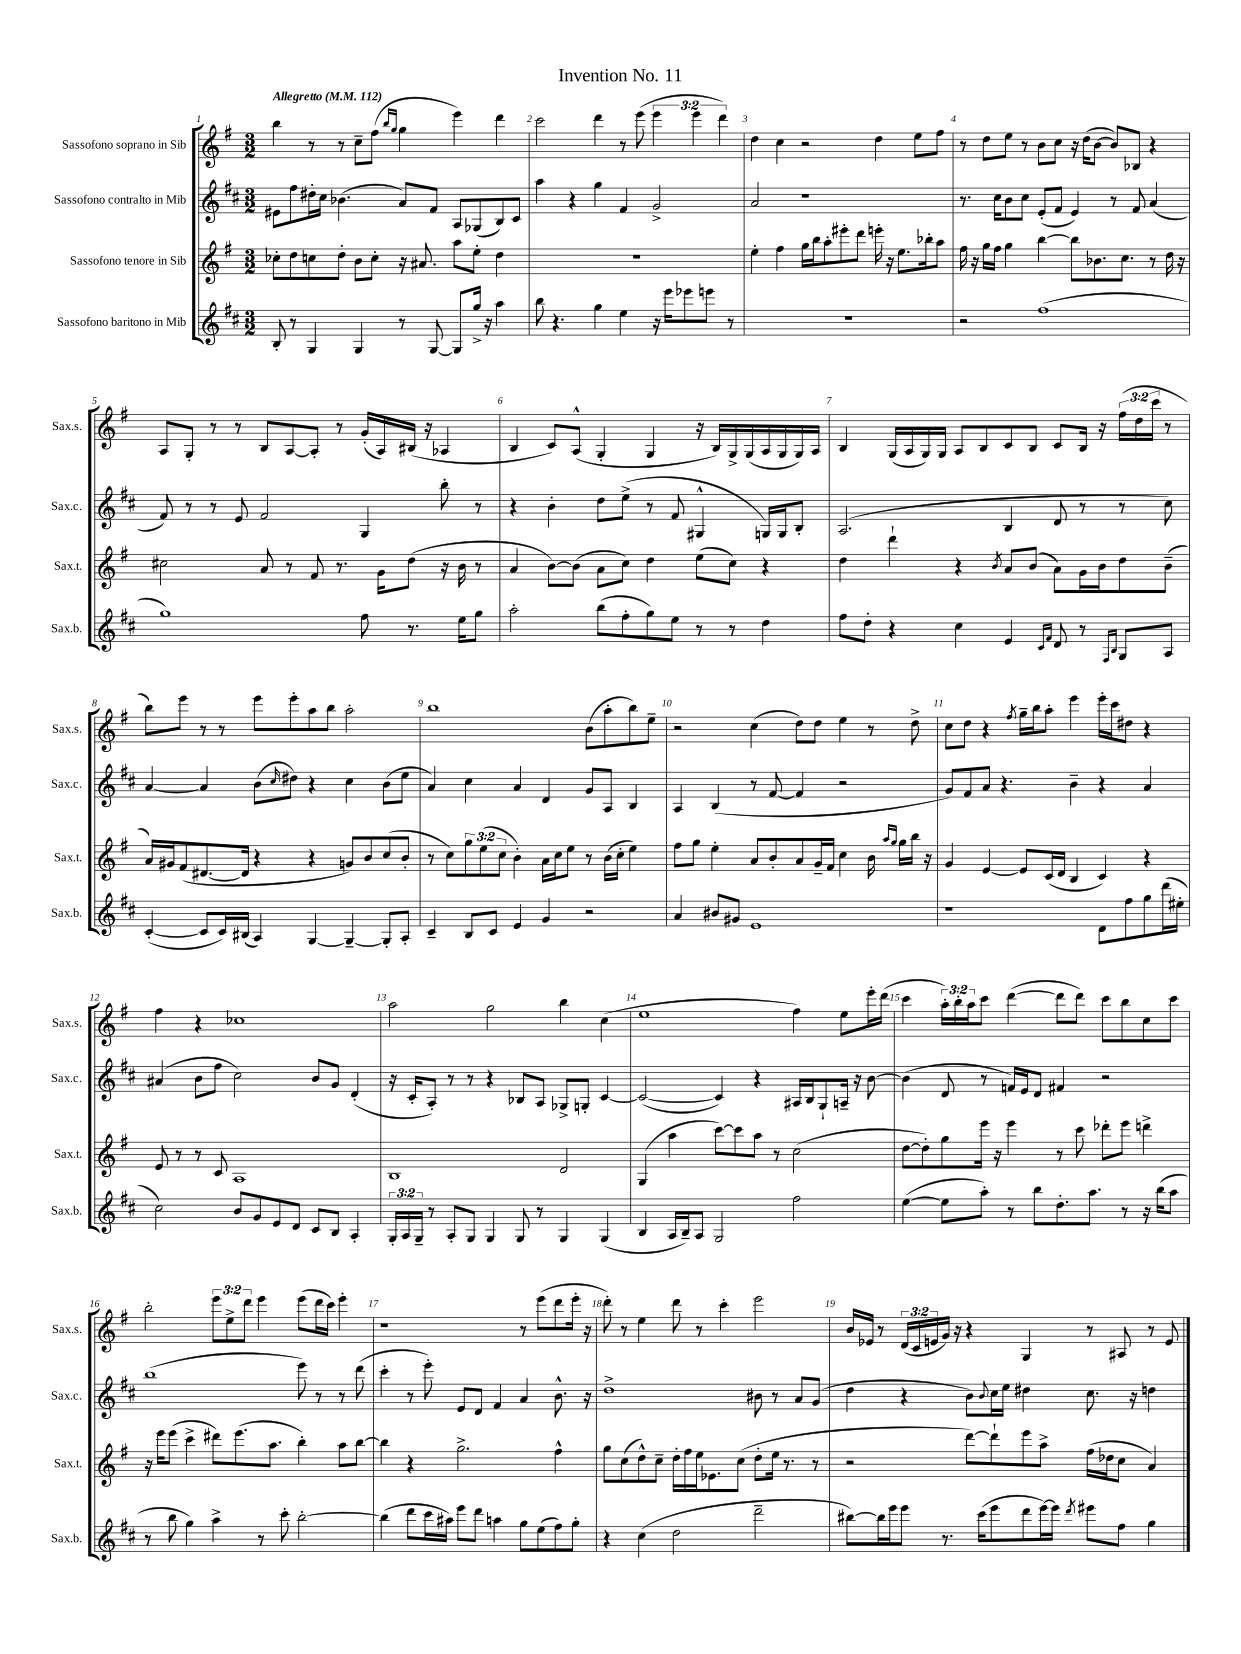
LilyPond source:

\header { title = "Invention No. 11" }
<<
\new StaffGroup <<
\new Staff = "s0" \with { instrumentName = "Sassofono soprano in Sib" shortInstrumentName = "Sax.s." } {
    \clef treble \key g \major \numericTimeSignature \time 3/2 \override Staff.TupletNumber.text = #tuplet-number::calc-fraction-text \tempo "Allegretto" 4 = 112
    b''4 r8 r8 c''8-- fis''8( \grace { b''16 g''16 } g''4 e'''4) d'''4 |
    c'''2 d'''4 r8 e'''8( \tuplet 3/2 { e'''4 e'''4 d'''4) } |
    d''4 c''4 r2 d''4 e''8 fis''8 |
    r8 d''8 e''8 r8 b'8 c''8 r16 d''16( b'8~ b'8) bes8 r4 |
    a8 g8-. r8 r8 b8 a8~ a8-. r8 g'16-.( a16) bis16( r16 aes4 |
    b4 c'8) a8-^( g4-. g4 r16 b16) g16-> g16( a16 g16 g16) a16 |
    b4 g16( a16 g16) g16 a8 b8 c'8 b8 c'8 b16 r16 \tuplet 3/2 { fis''16( d''16 c'''16 } r8 |
    b''8) e'''8 r8 r8 e'''8 e'''8-. a''8 b''8 a''2-. |
    b''1 b'8( a''8-. b''8) e''8-- |
    r2 c''4( d''8) d''8 e''4 r8 d''8-> |
    c''8 d''8 r4 \acciaccatura { fis''8 } g''16-- b''16 a''8-. e'''4 e'''16-. c'''16 dis''8 r4 |
    fis''4 r4 ces''1 |
    a''2 g''2 b''4 c''4( |
    e''1 fis''4) e''8 e'''16-. d'''16( |
    c'''4 \tuplet 3/2 { a''16-.) b''16-. a''16 } c'''8 d'''4~( d'''8 d'''8) c'''8 b''8 c''8 c'''8 |
    b''2-. \tuplet 3/2 { e'''8 e''8-> d'''8 } e'''4 e'''8( d'''16 c'''16) e'''4-. |
    r1 r8 e'''8( d'''8 e'''16-. r16 |
    d'''8-.) r8 e''4 d'''8 r8 c'''4-. e'''2 |
    b'16 ees'16 r8 \tuplet 3/2 { d'16( c'16 e'16 } g'16) r16 r4 g4 r8 ais8 r8 e'8 \bar "|." |
}
\new Staff = "s1" \with { instrumentName = "Sassofono contralto in Mib" shortInstrumentName = "Sax.c." } {
    \clef treble \key d \major \numericTimeSignature \time 3/2
    eis'8 fis''8 dis''16-. cis''16 bes'4.( a'8) fis'8 a8 ges8( b8) cis'8 |
    a''4 r4 g''4 fis'4 g'2-> |
    a'2 r1 |
    r8. cis''16 b'8 cis''8 e'8-.( fis'8 e'4) r8 fis'8 a'4( |
    fis'8) r8 r8 e'8 fis'2 g4 b''8-. r8 |
    r4 b'4-. d''8 e''8->( r8 fis'8 gis4-^ g16) g16 b8-. |
    a2.( b4 d'8 r8 r8 cis''8) |
    a'4~ a'4 b'8( \grace { cis''16 } dis''8) r4 cis''4 b'8( e''8 |
    a'4) cis''4 a'4 d'4 g'8 a8 b4 |
    a4 b4( r8 fis'8~ fis'4 r2 |
    g'8) fis'8 a'8 r4. b'4-- r4 a'4 |
    ais'4( b'8 fis''8 cis''2) b'8 g'8 d'4-.( |
    r16 cis'16-. a8-.) r8 r8 r4 bes8 a8 ges8-> g8-. cis'4~ |
    cis'2~( cis'4) r4 ais16 b16 g8-! a16-- r16 b'8~ |
    b'4( d'8 r8 f'16) e'16 d'8 fis'4 r2 |
    b''1( e'''8) r8 r8 d'''8( |
    cis'''4-. r8 e'''8-.) e'8 d'8 fis'4 a'4 b'8.-^ r16 |
    d''1-> bis'8 r8 a'8 g'8( |
    d''4 r4 b'8) \appoggiatura { b'8 } cis''16 e''16 dis''4 cis''8. r16 d''4 \bar "|." |
}
\new Staff = "s2" \with { instrumentName = "Sassofono tenore in Sib" shortInstrumentName = "Sax.t." } {
    \clef treble \key g \major \numericTimeSignature \time 3/2 \override Staff.TupletNumber.text = #tuplet-number::calc-fraction-text
    ces''8-. d''8 c''8 d''8-. b'8 c''8-. r16 ais'8. a''8 e''8-. d''4 |
    R1. |
    e''4-. fis''4 g''16 b''16 a''8-. eis'''8-. d'''8 e'''16-. r16 e''8. bes''16-. a''8 |
    fis''16 r16 g''16 fis''16 g''4 b''4~ b''8 bes'8. c''8. r8 d''16 r16 |
    cis''2 a'8 r8 fis'8 r8. g'16 d''8( r16 b'16 r8 |
    a'4 b'8~) b'8( a'8 c''8) d''4 e''8( c''8) r4 |
    d''4 d'''4-! r4 \acciaccatura { b'8 } a'8 b'8( a'8) g'16 b'16 d''8 b'8--( |
    a'16) gis'16 fis'8( dis'8.~ dis'16 r4 r4 g'8) b'8 c''8( b'8-. |
    r8 c''8) \tuplet 3/2 { g''8 e''8( c''8 } b'4-.) a'16 c''16 e''8 r8 b'16( c''16-. e''4) |
    fis''8 g''8 e''4-. a'8 b'8-. a'8 g'16-- fis'16 c''4 b'16 \grace { a''16 g''16 } g''16 b''16 r16 |
    g'4 e'4~ e'8 c'16( d'16 b4 c'4) r4 |
    e'8 r8 r8 c'8 a1 |
    b1 d'2 |
    g4( a''4 c'''8~) c'''8 a''8 r8 c''2( |
    d''8~ d''8-.) g''8 e'''16 r16 e'''4 r8 c'''8 des'''8-. e'''8 d'''4-> |
    r16 e'''16 e'''8( c'''4-> dis'''8) e'''8.( a''8. b''4-.) a''8 b''8~ |
    b''4 r4 g''2.-> fis''4-^ |
    g''8 c''8( d''8-^) c''8-- d''16-. fis''16 e''16 ees'8. c''8( d''8-. e''16 r8. r8 |
    r2 d'''8~) d'''8-! e'''8 a''8-> fis''16( des''16 c''8 a'4) \bar "|." |
}
\new Staff = "s3" \with { instrumentName = "Sassofono baritono in Mib" shortInstrumentName = "Sax.b." } {
    \clef treble \key d \major \numericTimeSignature \time 3/2 \override Staff.TupletNumber.text = #tuplet-number::calc-fraction-text
    b8-. r8 g4 g4 r8 g8~ g8 g''16-> r16 a''4 |
    b''8 r4. g''4 e''4 r16 e'''16 ees'''8 e'''8 r8 |
    R1. |
    r2 fis''1( |
    g''1) fis''8 r8. e''16 g''8 |
    a''2-. b''8( fis''8-. g''8) e''8 r8 r8 d''4 |
    fis''8 d''8-. r4 cis''4 e'4 \grace { cis'16 fis'16 } d'8 r8 \grace { fis16 b16 } g8 a8 |
    cis'4~-.( cis'8 cis'16) bis16( a4) g4~ g4~-- g8-. a8-. |
    cis'4-- b8 cis'8 e'4 g'4 r2 |
    a'4 bis'8 gis'8 e'1 |
    r1 d'8 fis''8 g''8 d'''16( eis''16-. |
    cis''2) b'8 g'8 e'8 d'8 cis'8 b8 a4-. |
    \tuplet 3/2 { g16-. a16 g16-- } r8 a8-. g8 g4 g8 r8 g4 g4( |
    b4 a16 b16--) a8 g2 fis''2 |
    e''4~( e''8 a''8-.) r8 b''8 d''8.-. a''8. r8 r16 b''16( a''8 |
    r8 b''8 g''4) a''4-> r8 cis'''8-. b''2~-. |
    b''4( d'''8 cis'''16 ais''16) e'''8 d'''8 a''4 g''8 e''8( fis''8) g''8-. |
    r4 cis''4( d''2 d'''2-- |
    bis''8~) bis''16 e'''16 e'''8 r8. cis'''16( e'''8 d'''8 e'''16~) e'''16 \acciaccatura { d'''8 } eis'''8 fis''8 g''4 \bar "|." |
}
>>
>>
\layout { \context { \Score \override BarNumber.break-visibility = ##(#f #t #t) barNumberVisibility = #all-bar-numbers-visible } }
